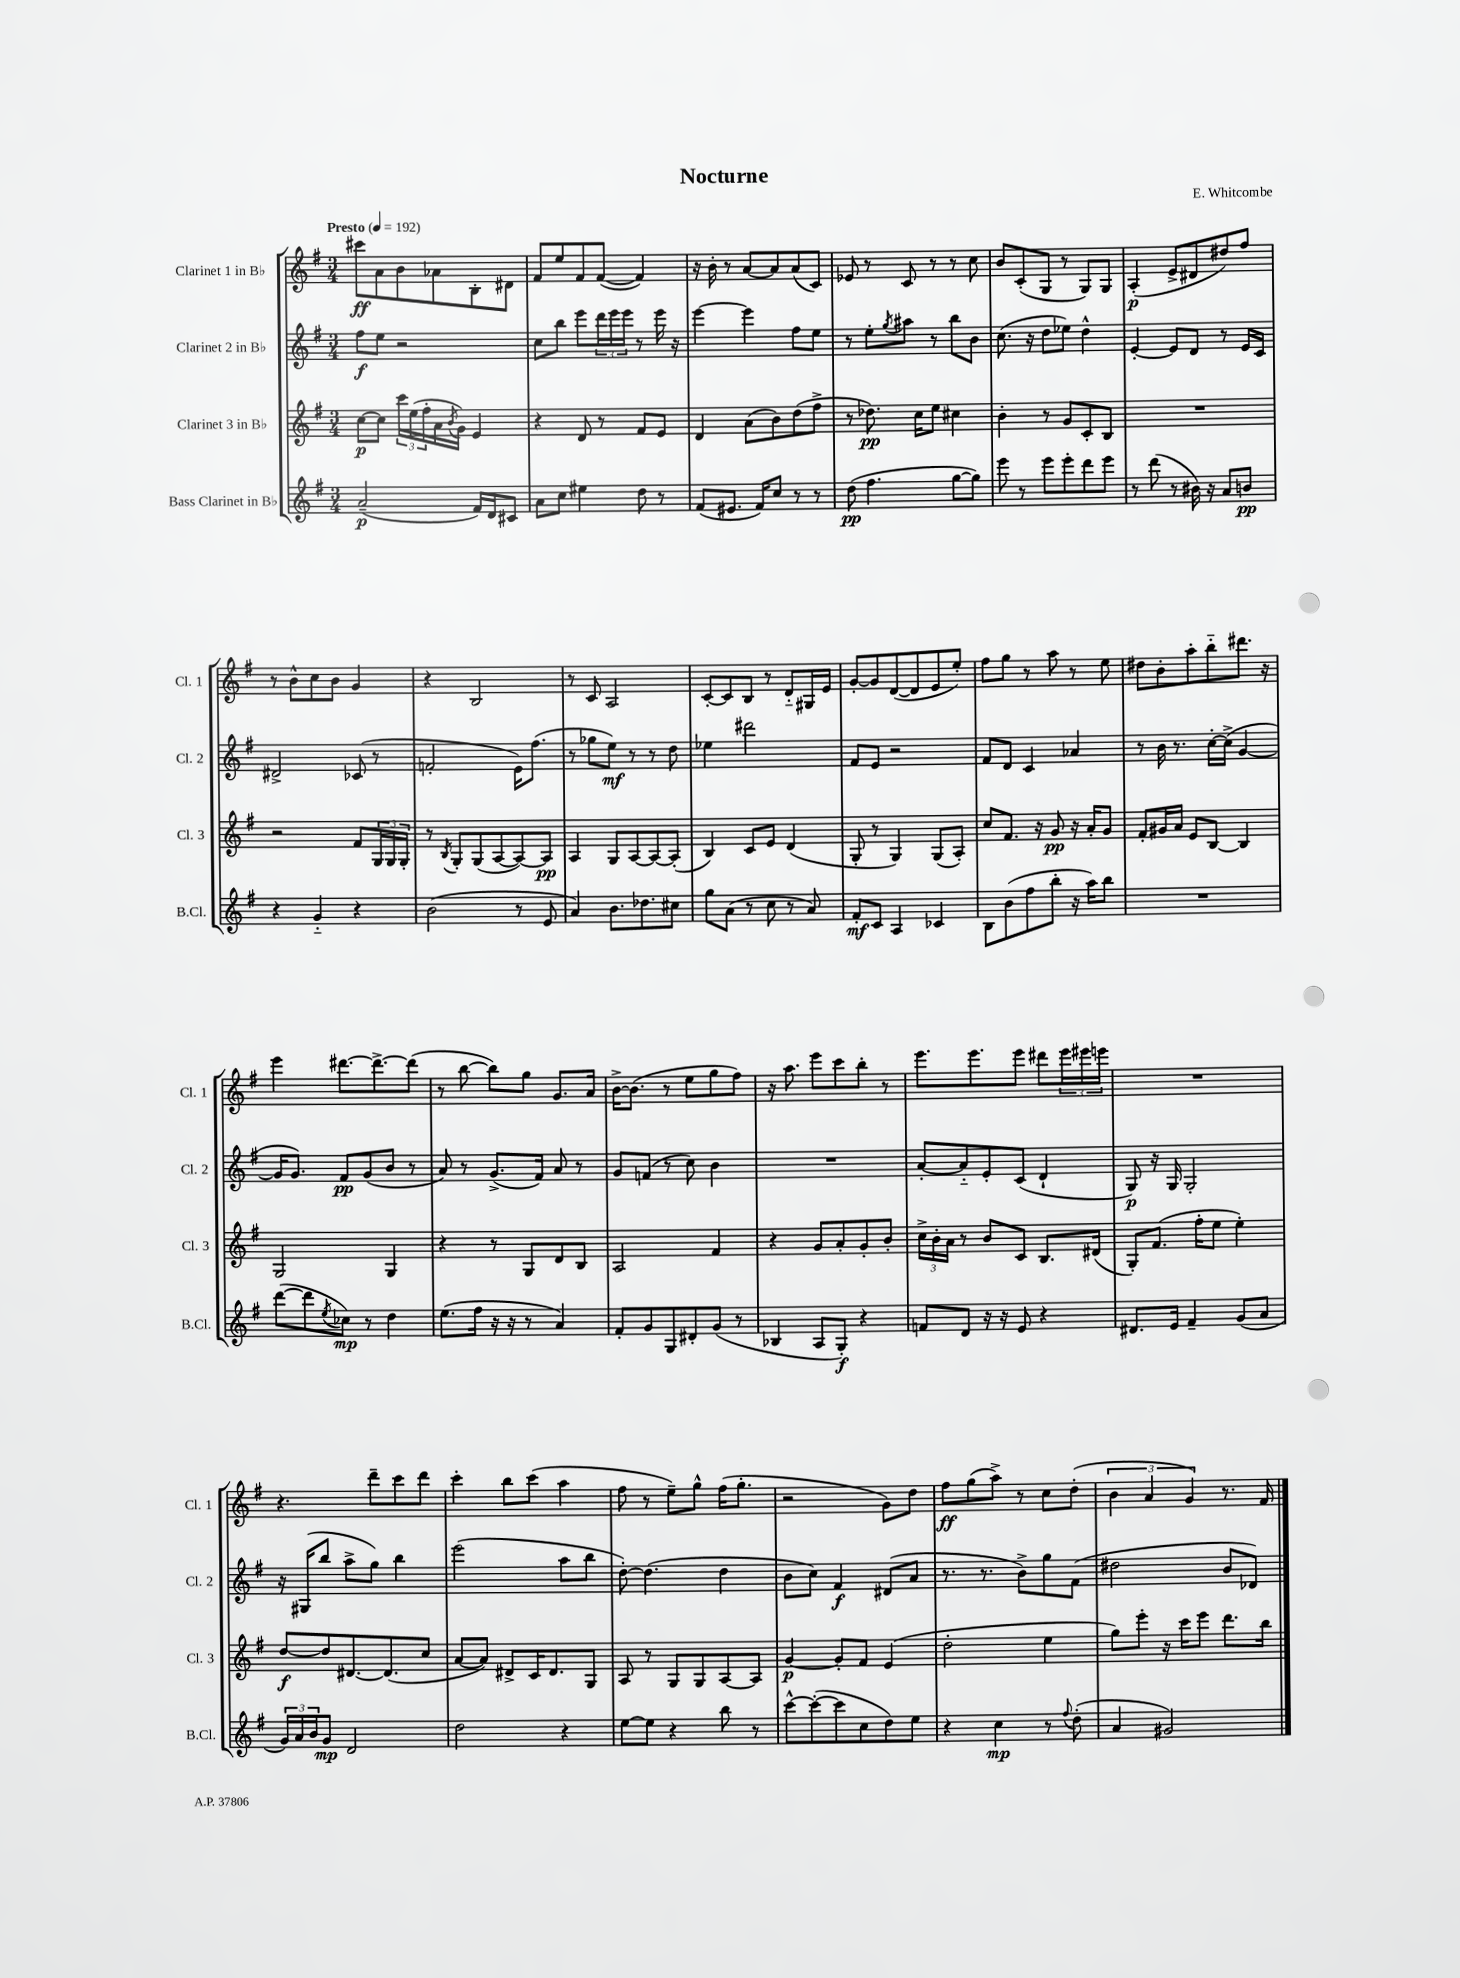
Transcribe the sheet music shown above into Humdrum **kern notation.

**kern	**dynam	**kern	**dynam	**kern	**dynam	**kern	**dynam
*part4	*part4	*part3	*part3	*part2	*part2	*part1	*part1
*staff4	*staff4	*staff3	*staff3	*staff2	*staff2	*staff1	*staff1
*I"Bass Clarinet in B♭	*	*I"Clarinet 3 in B♭	*	*I"Clarinet 2 in B♭	*	*I"Clarinet 1 in B♭	*
*I'B.Cl.	*	*I'Cl. 3	*	*I'Cl. 2	*	*I'Cl. 1	*
*clefG2	*	*clefG2	*	*clefG2	*	*clefG2	*
*k[f#]	*	*k[f#]	*	*k[f#]	*	*k[f#]	*
*M3/4	*	*M3/4	*	*M3/4	*	*M3/4	*
*MM192	*	*MM192	*	*MM192	*	*MM192	*
=1	=1	=1	=1	=1	=1	=1	=1
!	!	!	!	!	!	!LO:TX:a:B:t=Presto	!
(2a~/	p	[8cc\L	p	8ff#\L	f	8ccc#X\L	ff
.	.	8cc\J]	.	8ee\J	.	8a\	.
.	.	24ccc\LL	.	2r	.	8b\	.
.	.	(24ee\	.	.	.	.	.
.	.	24ff#'\	.	.	.	.	.
.	.	16a\	.	.	.	8a-X\	.
.	.	8qb/	.	.	.	.	.
.	.	16g\JJ)	.	.	.	.	.
16f#/LL)	.	4e/	.	.	.	8B'\	.
16d/J	.	.	.	.	.	.	.
8c#X/J	.	.	.	.	.	8d#X\J	.
=2	=2	=2	=2	=2	=2	=2	=2
8a\L	.	4r	.	8cc\L	.	8f#/L	.
8cc\J	.	.	.	8bb\J	.	8ee/	.
4ee#X\	.	8d/	.	8eee\L	.	8f#/	.
.	.	8r	.	24ddd\L	.	([8f#/J	.
.	.	.	.	24eee\	.	.	.
.	.	.	.	24eee\JJ	.	.	.
8dd\	.	8f#/L	.	8r	.	4f#/])	.
8r	.	8e/J	.	16eee\	.	.	.
.	.	.	.	16r	.	.	.
=3	=3	=3	=3	=3	=3	=3	=3
(8f#/L	.	4d/	.	[4eee\	.	16r	.
.	.	.	.	.	.	16b'\	.
8.e#X/J	.	.	.	.	.	8r	.
.	.	(8a\L	.	4eee\]	.	[8a/L	.
16f#/KL)	.	.	.	.	.	.	.
8cc/J	.	8b\)	.	.	.	8a/]	.
8r	.	(8dd\	.	8ff#\L	.	(8a/	.
8r	.	8ff#^\J	.	8ee\J	.	8c/J)	.
=4	=4	=4	=4	=4	=4	=4	=4
(8dd\	pp	8r	.	8r	.	8e-X/	.
4.ff#\	.	8.dd-X\)	pp	8ee'\L	.	8r	.
.	.	.	.	8qgg/	.	.	.
.	.	.	.	8aa#X\J	.	8c/	.
.	.	16cc\KL	.	.	.	.	.
.	.	8ee\J	.	8r	.	8r	.
[8gg\L	.	4cc#X\	.	8bb\L	.	8r	.
8gg\J])	.	.	.	8b\J	.	8cc\	.
=5	=5	=5	=5	=5	=5	=5	=5
8eee\	.	4b'\	.	(8.cc\	.	8b/L	.
8r	.	.	.	.	.	(8c'/	.
.	.	.	.	16r	.	.	.
8eee\L	.	8r	.	8dd\L	.	8G/J	.
8eee'\	.	8g/L	.	8ee-X\J)	.	8r	.
8ddd\	.	8c'/	.	4dd^^\	.	8G/L)	.
8eee\J	.	8B/J	.	.	.	8G/J	.
=6	=6	=6	=6	=6	=6	=6	=6
8r	.	2.r	.	[4e'/	.	(4A'/	p
(8ddd\	.	.	.	.	.	.	.
8r	.	.	.	8e/L]	.	8e^/L	.
16b#X\)	.	.	.	8d/J	.	8d#X/	.
16r	.	.	.	.	.	.	.
8a/L	.	.	.	8r	.	8dd#X/)	.
8bn/J	pp	.	.	16e/LL	.	8ff#/J	.
.	.	.	.	16c/JJ	.	.	.
!!LO:LB:g=z
=7	=7	=7	=7	=7	=7	=7	=7
4r	.	2r	.	2d#X^/	.	8r	.
.	.	.	.	.	.	8b^^\L	.
4g/	.	.	.	.	.	8cc\	.
.	.	.	.	.	.	8b\J	.
4r	.	8f#/L	.	(8c-X/	.	4g/	.
.	.	24G/L	.	8r	.	.	.
.	.	24G/	.	.	.	.	.
.	.	24G'/JJ	.	.	.	.	.
=8	=8	=8	=8	=8	=8	=8	=8
(2b\	.	8r	.	2fn'/	.	4r	.
.	.	8qB/	.	.	.	.	.
.	.	8G'/L	.	.	.	.	.
.	.	(8G/	.	.	.	2B/	.
.	.	[8A/	.	.	.	.	.
8r	.	8A/_)	.	16e\KL)	.	.	.
.	.	.	.	(8.ff#\J	.	.	.
8e/	.	8A/J]	pp	.	.	.	.
=9	=9	=9	=9	=9	=9	=9	=9
4a/)	.	4A/	.	8r	.	8r	.
.	.	.	.	8gg-X\L	.	8c/	.
8.b\L	.	8G/L	.	8ee\J)	mf	2A/	.
.	.	[8A/	.	8r	.	.	.
8.dd-X\	.	.	.	.	.	.	.
.	.	8A/_	.	8r	.	.	.
8cc#X\J	.	(8A'/J]	.	8dd\	.	.	.
=10	=10	=10	=10	=10	=10	=10	=10
8gg\L	.	4B/)	.	4ee-X\	.	[8c'/L	.
(8a\J	.	.	.	.	.	8c/]	.
8r	.	8c/L	.	2ddd#X\	.	8B/J	.
8cc\	.	8e/J	.	.	.	8r	.
8r	.	(4d/	.	.	.	8d/L	.
8a/)	.	.	.	.	.	16G#X/L	.
.	.	.	.	.	.	16e/JJ	.
=11	=11	=11	=11	=11	=11	=11	=11
8f#'/L	mf	8G'/	.	8f#/L	.	[8g'/L	.
8c/J	.	8r	.	8e/J	.	8g/]	.
4A/	.	4G/)	.	2r	.	([8d/	.
.	.	.	.	.	.	8d/]	.
4c-X/	.	(8G/L	.	.	.	8e/	.
.	.	8A'/J)	.	.	.	8ee'/J)	.
=12	=12	=12	=12	=12	=12	=12	=12
8B\L	.	8cc/L	.	8f#/L	.	8ff#\L	.
(8b\	.	8.f#/J	.	8d/J	.	8gg\J	.
8ff#\	.	.	.	4c/	.	8r	.
.	.	16r	.	.	.	.	.
8bb'\J	.	8g/	pp	.	.	8aa\	.
16r	.	16r	.	4a-X/	.	8r	.
16aa\KL)	.	16a'/KL	.	.	.	.	.
8bb\J	.	8g/J	.	.	.	8ee\	.
=13	=13	=13	=13	=13	=13	=13	=13
2.r	.	8f#'/L	.	8r	.	8dd#X\L	.
.	.	16g#X/L	.	16b\	.	8b'\	.
.	.	16a/JJ	.	8.r	.	.	.
.	.	8e/L	.	.	.	8aa'\	.
.	.	[8B/J	.	[16cc'\LL	.	8bb\	.
.	.	.	.	(16cc^\JJ]	.	.	.
.	.	4B/]	.	[4g/	.	8.ddd#X\J	.
.	.	.	.	.	.	16r	.
!!LO:LB:g=z
=14	=14	=14	=14	=14	=14	=14	=14
([8ddd\L	.	2G/	.	16g/KL]	.	4eee\	.
.	.	.	.	8.g/J)	.	.	.
8ddd\]	.	.	.	.	.	.	.
8qee/	.	.	.	.	.	.	.
8cc-X\J)	mp	.	.	8f#/L	pp	[8.ddd#X\L	.
8r	.	.	.	(8g/	.	.	.
.	.	.	.	.	.	8.ddd#^\_	.
4dd\	.	4G/	.	8b/J	.	.	.
.	.	.	.	8r	.	(8ddd#\J]	.
=15	=15	=15	=15	=15	=15	=15	=15
(8.ee\L	.	4r	.	8a/)	.	8r	.
.	.	.	.	8r	.	[8bb\	.
16ff#\Jk	.	.	.	.	.	.	.
16r	.	8r	.	(8.g^/L	.	8bb\L])	.
16r	.	.	.	.	.	.	.
8r	.	8G/L	.	.	.	8gg\J	.
.	.	.	.	16f#/Jk)	.	.	.
4a/)	.	8d/	.	8a/	.	8.g/L	.
.	.	8B/J	.	8r	.	.	.
.	.	.	.	.	.	16a/Jk	.
=16	=16	=16	=16	=16	=16	=16	=16
8f#'/L	.	2A/	.	8g/L	.	[16b^\KL	.
.	.	.	.	.	.	(8.b\J]	.
8g/	.	.	.	(8fn/J	.	.	.
8G/	.	.	.	8r	.	8r	.
8d#X'/	.	.	.	8cc\)	.	8ee\L	.
(8g/J	.	4f#/	.	4b\	.	8gg\	.
8r	.	.	.	.	.	8ff#\J)	.
=17	=17	=17	=17	=17	=17	=17	=17
4B-X/	.	4r	.	2.r	.	16r	.
.	.	.	.	.	.	8.aa\	.
8A/L	.	8g/L	.	.	.	8eee\L	.
8G'/J)	f	8a'/	.	.	.	8ccc\	.
4r	.	8g'/	.	.	.	8bb'\J	.
.	.	8b'/J	.	.	.	8r	.
=18	=18	=18	=18	=18	=18	=18	=18
8fn/L	.	24cc^\LL	.	[8a'/L	.	8.eee\L	.
.	.	24b'\	.	.	.	.	.
.	.	24a\JJ	.	.	.	.	.
8d/J	.	8r	.	8a/]	.	.	.
.	.	.	.	.	.	8.eee\	.
16r	.	8b/L	.	8e'/	.	.	.
16r	.	.	.	.	.	.	.
8e/	.	8c/J	.	(8c/J	.	8eee\J	.
4r	.	8.B/L	.	4d`/	.	8ddd#X\L	.
.	.	.	.	.	.	24eee\L	.
.	.	.	.	.	.	24eee#X\	.
.	.	(16d#X/Jk	.	.	.	.	.
.	.	.	.	.	.	24eeen\JJ	.
=19	=19	=19	=19	=19	=19	=19	=19
8.d#X/L	.	8G'/L)	.	8G/)	p	2.r	.
.	.	(8.f#/J	.	16r	.	.	.
16e/Jk	.	.	.	16G/	.	.	.
4f#~/	.	.	.	2G'/	.	.	.
.	.	16ff#'\KL	.	.	.	.	.
.	.	8ee\J	.	.	.	.	.
(8g/L	.	4ee'\)	.	.	.	.	.
8a/J	.	.	.	.	.	.	.
!!LO:LB:g=z
=20	=20	=20	=20	=20	=20	=20	=20
24g/LL)	.	[8dd/L	f	16r	.	4.r	.
24a/	.	.	.	.	.	.	.
.	.	.	.	(16G#X/KL	.	.	.
24b/J	.	.	.	.	.	.	.
8g/J	mp	8dd/]	.	8bb/J	.	.	.
2d/	.	[8.d#X/	.	8aa^\L	.	.	.
.	.	.	.	8gg\J)	.	8ddd~\L	.
.	.	(8.d#/]	.	.	.	.	.
.	.	.	.	4bb\	.	8ccc\	.
.	.	8cc/J	.	.	.	8ddd\J	.
=21	=21	=21	=21	=21	=21	=21	=21
2dd\	.	[8a/L	.	(2eee\	.	4ccc'\	.
.	.	8a/J])	.	.	.	.	.
.	.	8d#X^/L	.	.	.	8bb\L	.
.	.	16c/K	.	.	.	(8ccc\J	.
.	.	8.d#/	.	.	.	.	.
4r	.	.	.	8aa\L	.	4aa\	.
.	.	8G/J	.	8bb\J	.	.	.
=22	=22	=22	=22	=22	=22	=22	=22
[8ee\L	.	8A/	.	[8dd'\)	.	8ff#\	.
8ee\J]	.	8r	.	(4.dd\]	.	8r	.
4r	.	8G/L	.	.	.	8ee~\L)	.
.	.	8G/	.	.	.	8gg^^\J	.
8bb\	.	[8A/	.	4dd\	.	(16ff#\KL	.
.	.	.	.	.	.	8.gg'\J	.
8r	.	8A/J]	.	.	.	.	.
=23	=23	=23	=23	=23	=23	=23	=23
[8ccc^^\L	.	[4g/	p	8b\L	.	2r	.
(8ccc'\_	.	.	.	8cc\J)	.	.	.
8ccc\]	.	8g'/L]	.	4f#/	f	.	.
8cc\	.	8f#/J	.	.	.	.	.
8dd\)	.	(4e/	.	(8d#X/L	.	8g\L)	.
8ee\J	.	.	.	8a/J	.	8dd\J	.
=24	=24	=24	=24	=24	=24	=24	=24
4r	.	2dd'\	.	8.r	.	8ff#\L	ff
.	.	.	.	.	.	(8gg\	.
.	.	.	.	8.r	.	.	.
4cc\	mp	.	.	.	.	8aa^\J)	.
.	.	.	.	8b^\L)	.	8r	.
8r	.	4ee\	.	8gg\	.	8cc\L	.
8qqff#/	.	.	.	.	.	.	.
(8dd'\	.	.	.	(8f#\J	.	(8dd'\J	.
=25	=25	=25	=25	=25	=25	=25	=25
4a/	.	8gg\L)	.	2dd#X\	.	6b\	.
.	.	8eee'\J	.	.	.	.	.
.	.	.	.	.	.	6a/	.
2g#X/)	.	16r	.	.	.	.	.
.	.	16ccc\KL	.	.	.	.	.
.	.	.	.	.	.	6g/)	.
.	.	8eee\J	.	.	.	.	.
.	.	8.ddd\L	.	8b/L	.	8.r	.
.	.	.	.	8d-X/J)	.	.	.
.	.	16bb\Jk	.	.	.	16f#/	.
==	==	==	==	==	==	==	==
*-	*-	*-	*-	*-	*-	*-	*-
